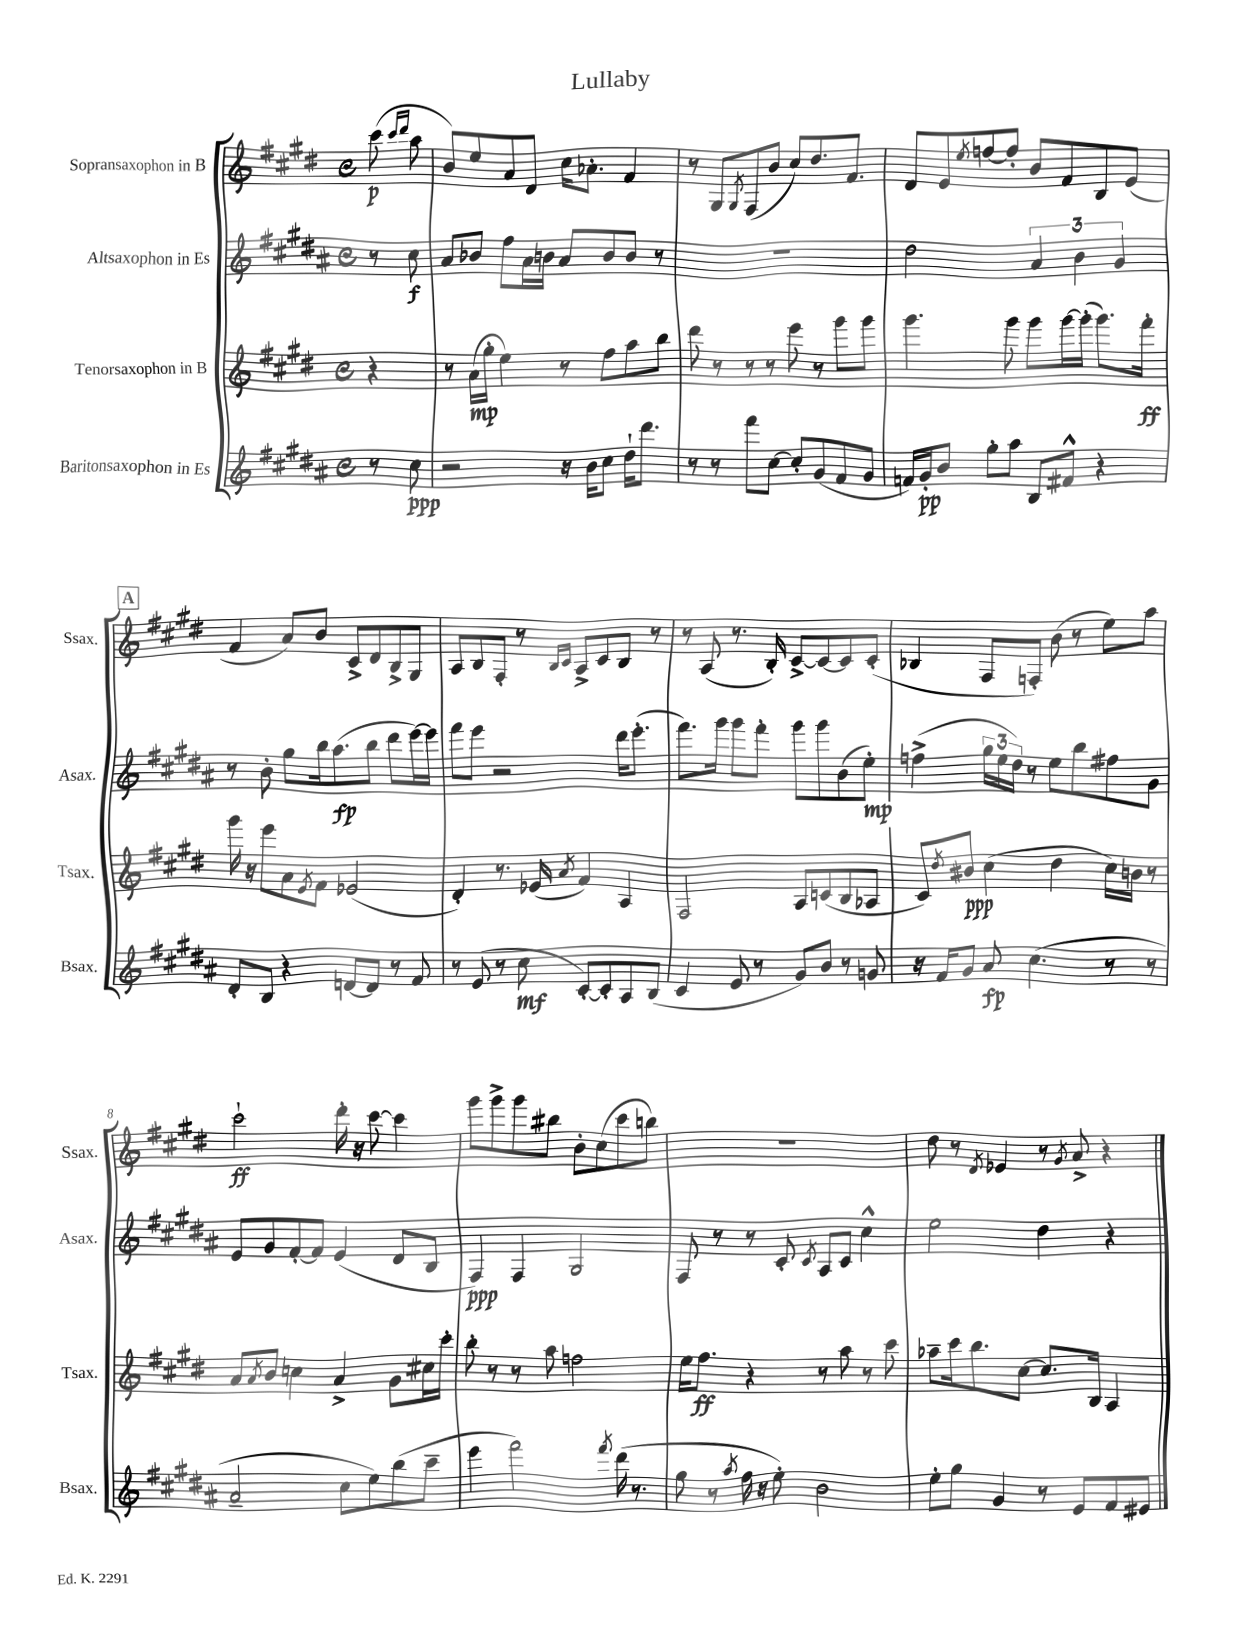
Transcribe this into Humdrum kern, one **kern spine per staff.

**kern	**kern	**kern	**kern
*staff4	*staff3	*staff2	*staff1
*clefG2	*clefG2	*clefG2	*clefG2
*k[f#c#g#d#a#]	*k[f#c#g#d#]	*k[f#c#g#d#a#]	*k[f#c#g#d#]
*M4/4	*M4/4	*M4/4	*M4/4
*met(c)	*met(c)	*met(c)	*met(c)
8r	4r	8r	(8ccc#\
.	.	.	16qqccc#/LL
.	.	.	16qqddd#/JJ
8cc#\	.	8cc#\	8aa\
=	=	=	=
2r	8r	8a#/L	8b/L)
.	(16a\LL	8b-/J	8ee/
.	16gg#'\JJ	.	.
.	4ee\)	8ff#\L	8a/
.	.	16a#\L	8d#/J
.	.	16b\JJ	.
16r	8r	8a#/L	16cc#\LK
16b\LK	.	.	8.a-'\J
8cc#\J	8ff#\L	8b/	.
16dd#`\LK	8aa\	8b/J	4f#/
8.ddd#\J	.	.	.
.	8bb\J	8r	.
=	=	=	=
8r	8ddd#\	1r	8r
8r	8r	.	8G#/L
.	.	.	8qG#/
8fff#\L	8r	.	(8F#/
[8cc#\J	8r	.	8b/J
8cc#'/]L	8eee\	.	8cc#/L)
(8g#/	8r	.	8.dd#/
8f#/	8ggg#\L	.	.
.	.	.	8.f#/J
8g#/J	8ggg#\J	.	.
=	=	=	=
16f/LL)	4.ggg#\	2dd#\	8d#/L
16g#'/J	.	.	.
8b/J	.	.	8e/
.	.	.	8qee/
8gg#'\L	.	.	[8ff/
8aa#\J	8ggg#\	.	8ff'/]J
8B/L	8ggg#\L	6a#/	8b/L
8f#^^/J	[16ggg#\L	.	8f#/
.	.	6b\	.
.	(16ggg#'\]JJ	.	.
4r	8.ggg#\L)	.	8B/
.	.	6g#/	.
.	.	.	(8e/J
.	16fff#'\Jk	.	.
=	=	=	=
8d#'/L	16ggg#\	8r	4f#/
.	16r	.	.
8B/J	8eee\L	8b'\	.
4r	8a\	8gg#\L	8a/L)
.	8qe/	.	.
.	8f#\J	16bb\k	8b/J
.	.	(8.aa#\	.
[8d/L	(2e-/	.	8c#^/L
8d/]J	.	8bb\J	8d#/
8r	.	8ddd#\L	8B^/
8f#/	.	[16eee\L)	8G#/J
.	.	16eee\]JJ	.
=	=	=	=
8r	4d#'/)	8fff#\L	8A/L
(8e/	.	8eee\J	8B/
8r	8.r	2r	8F#'/J
8cc#\	.	.	8r
.	(16e-/	.	.
.	.	.	16qqB/LL
.	8qa/	.	16qqc#/JJ
[8c#'/L)	4f#/)	.	8A^/L
8c#'/]	.	.	8c#/
8A#/	4A/	16ddd#\LK	8B/J
.	.	(8.eee'\J	.
(8B/J	.	.	8r
=	=	=	=
4c#/	2F#/	8.fff#\L)	8r
.	.	.	(8A/
.	.	16ggg#\Jk	.
8e/	.	8ggg#\L	8.r
8r	.	8fff#'\J	.
.	.	.	16B'/)
8g#/L)	8A/L	8ggg#\L	[8c#^/L
8b/J	(8c/	8ggg#\	8c#/_
8r	8B/	(8b\	8c#/]
8g/	8A-/J	8ee'\J)	(8c#'/J
=	=	=	=
16r	8c#/L)	(4ff^\	4B-/
16f#/LK	.	.	.
.	8qdd#/	.	.
8g#/J	8b#/J	.	.
8a#/	(4cc#\	24gg#\LL	8F#/L
.	.	24ee\	.
.	.	24dd#\JJ)	.
(4.cc#\	.	8r	8F'/J)
.	4dd#\	8ee\L	(8b\
.	.	8bb\	8r
8r	16cc#\LL)	8ff#\	8ee\L)
.	16b\JJ	.	.
8r	8r	8g#\J	8aa\J
=	=	=	=
2a#~/	8a/L	8e/L	2ccc#`\
.	8qa/	.	.
.	8b/J	8g#/	.
.	4cc\	[8f#'/	.
.	.	8f#/]J	.
8cc#\L	4a^/	(4e/	16ddd#'\
.	.	.	16r
8ee\)	.	.	[8ccc#\
(8bb\	8g#\L	8d#/L	4ccc#\]
8ccc#~\J	16cc#\L	8B/J	.
.	16ccc#'\JJ	.	.
=	=	=	=
4eee\	8bb'\	4F#/)	8ggg#\L
.	8r	.	8ggg#^\
2fff#\)	8r	4F#/	8ggg#\
.	8aa\	.	8bb#\J
.	2ff\	2G#/	8b'\L
.	.	.	(8cc#\
8qfff#/	.	.	.
(16ddd#\	.	.	8ccc#\
8.r	.	.	.
.	.	.	8bb\J)
=	=	=	=
8gg#\	16ee\LK	8F#/	1r
.	8.ff#\J	.	.
8r	.	8r	.
8qaa#/	.	.	.
16ff#\	4r	8r	.
16r	.	.	.
8ee'\)	.	8c#'/	.
.	.	8qc#/	.
2b\	8r	8A#/L	.
.	8aa\	8c#/J	.
.	8r	4cc#^^\	.
.	8ccc#\	.	.
=	=	=	=
8ee'\L	8aa-~\L	2ee\	8dd#\
8gg#\J	16ccc#\k	.	8r
.	8.bb\	.	.
.	.	.	8qd#/
4g#/	.	.	4e-/
.	[8cc#\J	.	.
8r	8.cc#/]L	4dd#\	8r
.	.	.	8qg#/
8e/L	.	.	8a^/
.	16B/Jk	.	.
8f#/	4A/	4r	4r
8e#/J	.	.	.
==	==	==	==
*-	*-	*-	*-
